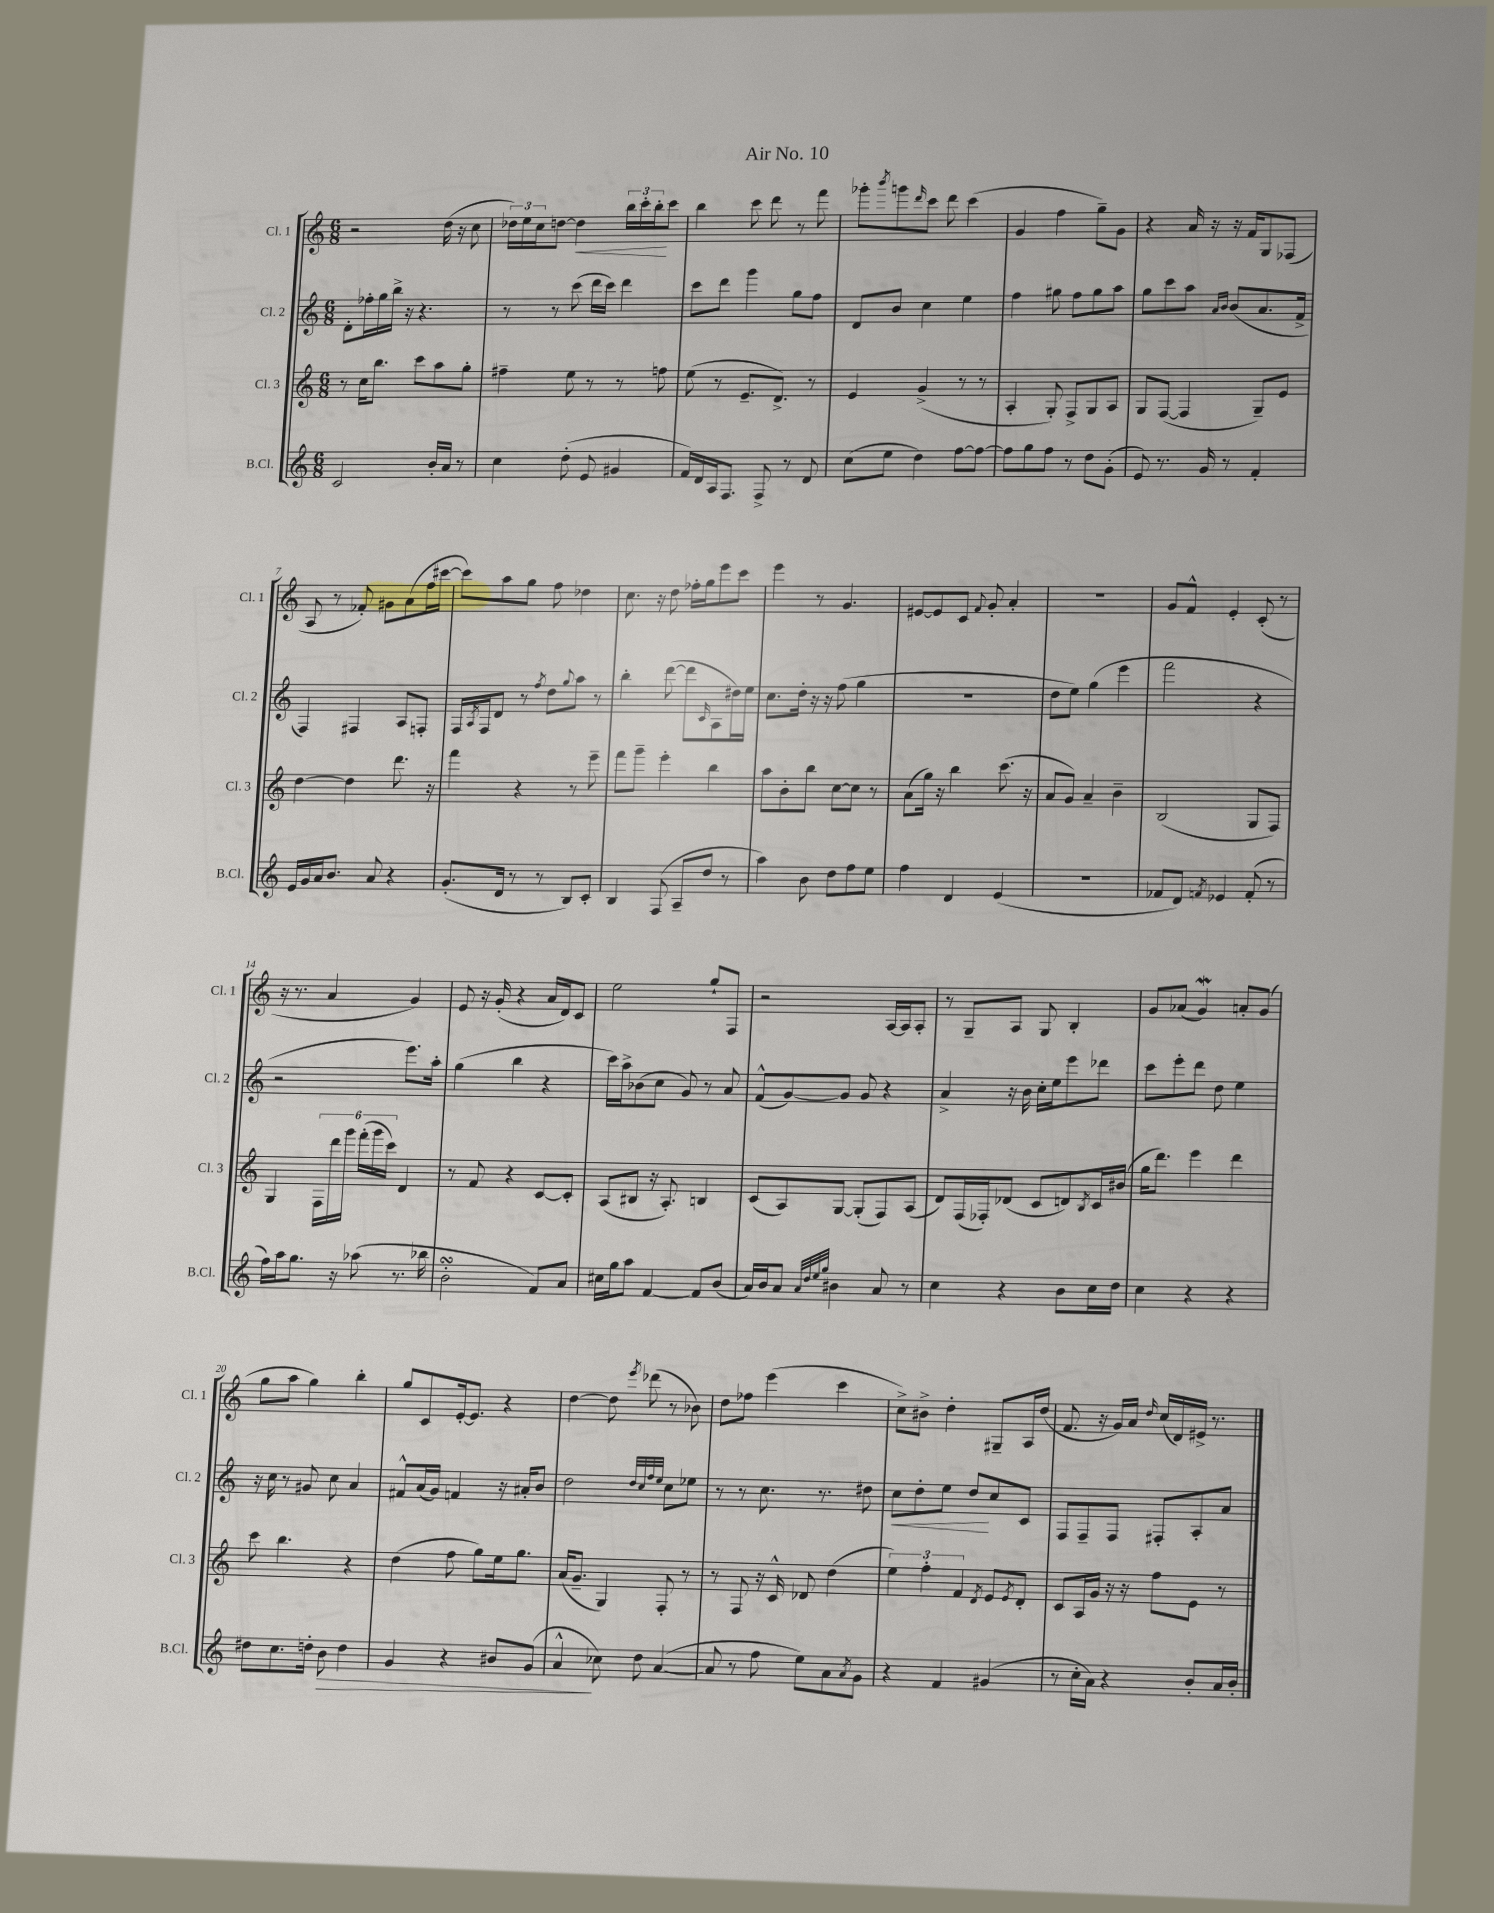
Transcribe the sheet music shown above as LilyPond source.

\header { title = "Air No. 10" }
<<
\new StaffGroup <<
\new Staff = "s0" \with { instrumentName = "Cl. 1" shortInstrumentName = "Cl. 1" } {
    \clef treble \key c \major \numericTimeSignature \time 6/8
    r2 d''16( r16 c''8 |
    \tuplet 3/2 { des''16) e''16 c''16 } d''8~ d''4\< \tuplet 3/2 { b''16 c'''16-. b''16-.\! } c'''8 |
    b''4 c'''8 d'''8 r8 f'''8 |
    ges'''8-. \acciaccatura { b'''8 } g'''8 \grace { d'''16 } c'''8 d'''8 c'''4( |
    g'4 f''4 g''8--) g'8 |
    r4 a'16 r16 r16 f'16 g8 fes8( |
    a8 r8 fes'8-.) gis'8 a'8( f''16 cis'''16~ |
    cis'''8) a''8 g''8 f''8 des''4 |
    c''8. r16 d''8 fes''16-. g''16 e'''8 c'''8 |
    e'''4 r8 g'4. |
    eis'8~ eis'8 c'8 \appoggiatura { f'8 } g'8-. a'4-. |
    r2. |
    g'8 f'8-^ e'4-. c'8-.( r8 |
    r16 r8. a'4 g'4) |
    e'8 r16 g'16-.( r4 a'16 d'16) c'8 |
    e''2 g''8-! f8 |
    r2 a16~ a16 a8-. |
    r8 g8-- a8 g8 b4-. |
    g'8 aes'8( g'4\mordent) a'8-. g'8( |
    g''8 a''8 g''4) b''4-. |
    g''8 c'8 e'16~-. e'8. r4 |
    d''4~ d''8 \acciaccatura { e'''8 } des'''8( r8 bes'8) |
    d''8 fes''8 e'''4( c'''4 |
    c''8->) bis'8-> d''4-. gis8-- a16 d''16( |
    f'8. r16 g'16) a'16 \grace { d''16 } c''16( d'16) eis'16-> r8. \bar "|." |
}
\new Staff = "s1" \with { instrumentName = "Cl. 2" shortInstrumentName = "Cl. 2" } {
    \clef treble \key c \major \numericTimeSignature \time 6/8
    d'8-. fes''16-. g''16 b''16-> r16 r4. |
    r8 r8 c'''8( d'''16 c'''16) d'''4 |
    c'''8 d'''8 g'''4 g''8 f''8 |
    d'8 b'8 c''4 e''4 |
    f''4 gis''8 f''8 gis''8 a''8 |
    g''8 c'''8 a''8 \grace { a'16 b'16 } b'8( a'8. f'16-> |
    f4) fis4 a8 f8-. |
    f16 \acciaccatura { a8 } f16 d'8 r8 \acciaccatura { f''8 } d''8 \appoggiatura { g''8 } a''8 r8 |
    b''4-. d'''8~( d'''8 \grace { c'16 } a8 dis''16) e''16 |
    c''8. d''16-. r16 r16 f''8( g''4 |
    R2. |
    d''8 e''8) g''4( e'''4 |
    f'''2 r4 |
    r2 e'''8.) a''16-. |
    g''4( b''4 r4 |
    c'''16) a''16-> bes'8( c''8 g'8) r8 a'8 |
    f'8-^( g'8~) g'8 g'8 r4 |
    a'4-> r16 b'16 c''16-. e''16 e'''8 des'''8 |
    c'''8 e'''8-. d'''8 d''8 e''4 |
    r16 c''16 r8 gis'8 c''8 a'4 |
    fis'8-^ a'16( g'16) f'4 r16 ais'16-. b'8 |
    d''2 \grace { d''32 c''32 f''32 e''32 } c''8 ees''8 |
    r8 r8 c''8. r8. dis''8 |
    c''8\< d''8-. e''8 d''8\! c''8 c'8 |
    f8 f8-- f8 fis8-. a8-. a'8 \bar "|." |
}
\new Staff = "s2" \with { instrumentName = "Cl. 3" shortInstrumentName = "Cl. 3" } {
    \clef treble \key c \major \numericTimeSignature \time 6/8
    r8 c''16 b''8. c'''8 a''8 g''8-. |
    fis''4-- e''8 r8 r8 f''8 |
    e''8( r8 e'8.-- d'8.->) r8 |
    e'4 g'4->( r8 r8 |
    a4-. g8-.) f8-> g8 a8 |
    g8 f8~( f4 g8--) e'8 |
    d''4~ d''4 d'''8. r16 |
    f'''4 r4 r8 e'''8-- |
    f'''8 g'''8-- e'''4-. b''4 |
    a''8 b'8-. b''8 c''8~ c''8 r8 |
    a'8( g''16) r16 b''4 c'''8.( r16 |
    a'8 g'8) a'4-- b'4-- |
    b2( g8 f8) |
    g4 \tuplet 6/4 { f16 d'''16 g'''16 f'''16-.( g'''16 c'''16) } d'4 |
    r8 f'8 r4 c'8~ c'8-. |
    a8( bis8 r16 a8.-.) b4 |
    c'8( a8) g8~ g8-.( f8) a8( |
    d'8) f16( fes16-.) des'8( c'8 d'8) \acciaccatura { b8 } c'16 bis'16( |
    g''16 d'''8.) e'''4 d'''4 |
    c'''8 b''4. r4 |
    d''4( f''8 g''8) e''16 g''8. |
    a'16( g'8.-- g4) f8-. r8 |
    r8 f8 r16 c'16-^ des'8 d''4( |
    \tuplet 3/2 { e''4) f''4-. f'4 } \acciaccatura { d'8 } e'8 \acciaccatura { e'8 } d'8-. |
    c'8 a16 g'16 r16 r16 f''8 e'8 r8 \bar "|." |
}
\new Staff = "s3" \with { instrumentName = "B.Cl." shortInstrumentName = "B.Cl." } {
    \clef treble \key c \major \numericTimeSignature \time 6/8
    c'2 b'16-. a'16 r8 |
    c''4 d''8-.( e'8 gis'4 |
    f'16) d'16 a16 f8. f8-> r8 d'8 |
    c''8( e''8 d''4) f''8~ f''8~ |
    f''8 g''8 f''8 r8 d''8 g'8-.( |
    e'8) r8. g'16 r8 f'4-. |
    e'16 g'16 a'16 b'8. a'8 r4 |
    g'8.-.( d'16 r8 r8 b8) c'8-. |
    b4 f8( a8-- d''8 r8 |
    a''4) b'8 d''8 f''8 e''8 |
    f''4 d'4 e'4( |
    R2. |
    fes'8 d'8) \acciaccatura { f'8 } ees'4 f'8-.( r8 |
    f''16) a''16 g''8. r16 aes''8( r8. bes''16 |
    b'2-.\turn f'8) a'8 |
    cis''16 g''16 a''8 f'4~ f'8 b'8( |
    a'16) b'16 a'8 \grace { a'32 d''32 e''32 g''32 } bis'4 a'8 r8 |
    c''4 r4 b'8 c''16 d''16 |
    c''4 r4 r4 |
    dis''8 c''8. d''16-. b'8\> d''4 |
    g'4 r4 bis'8 g'8( |
    a'4-^\! ces''8) d''8 a'4~( |
    a'8 r8 f''8 e''8) a'8 \acciaccatura { a'8 } g'8 |
    r4 f'4 gis'4( |
    r8 c''16-. a'16) r4 b'8-. a'16 b'16-. \bar "|." |
}
>>
>>
